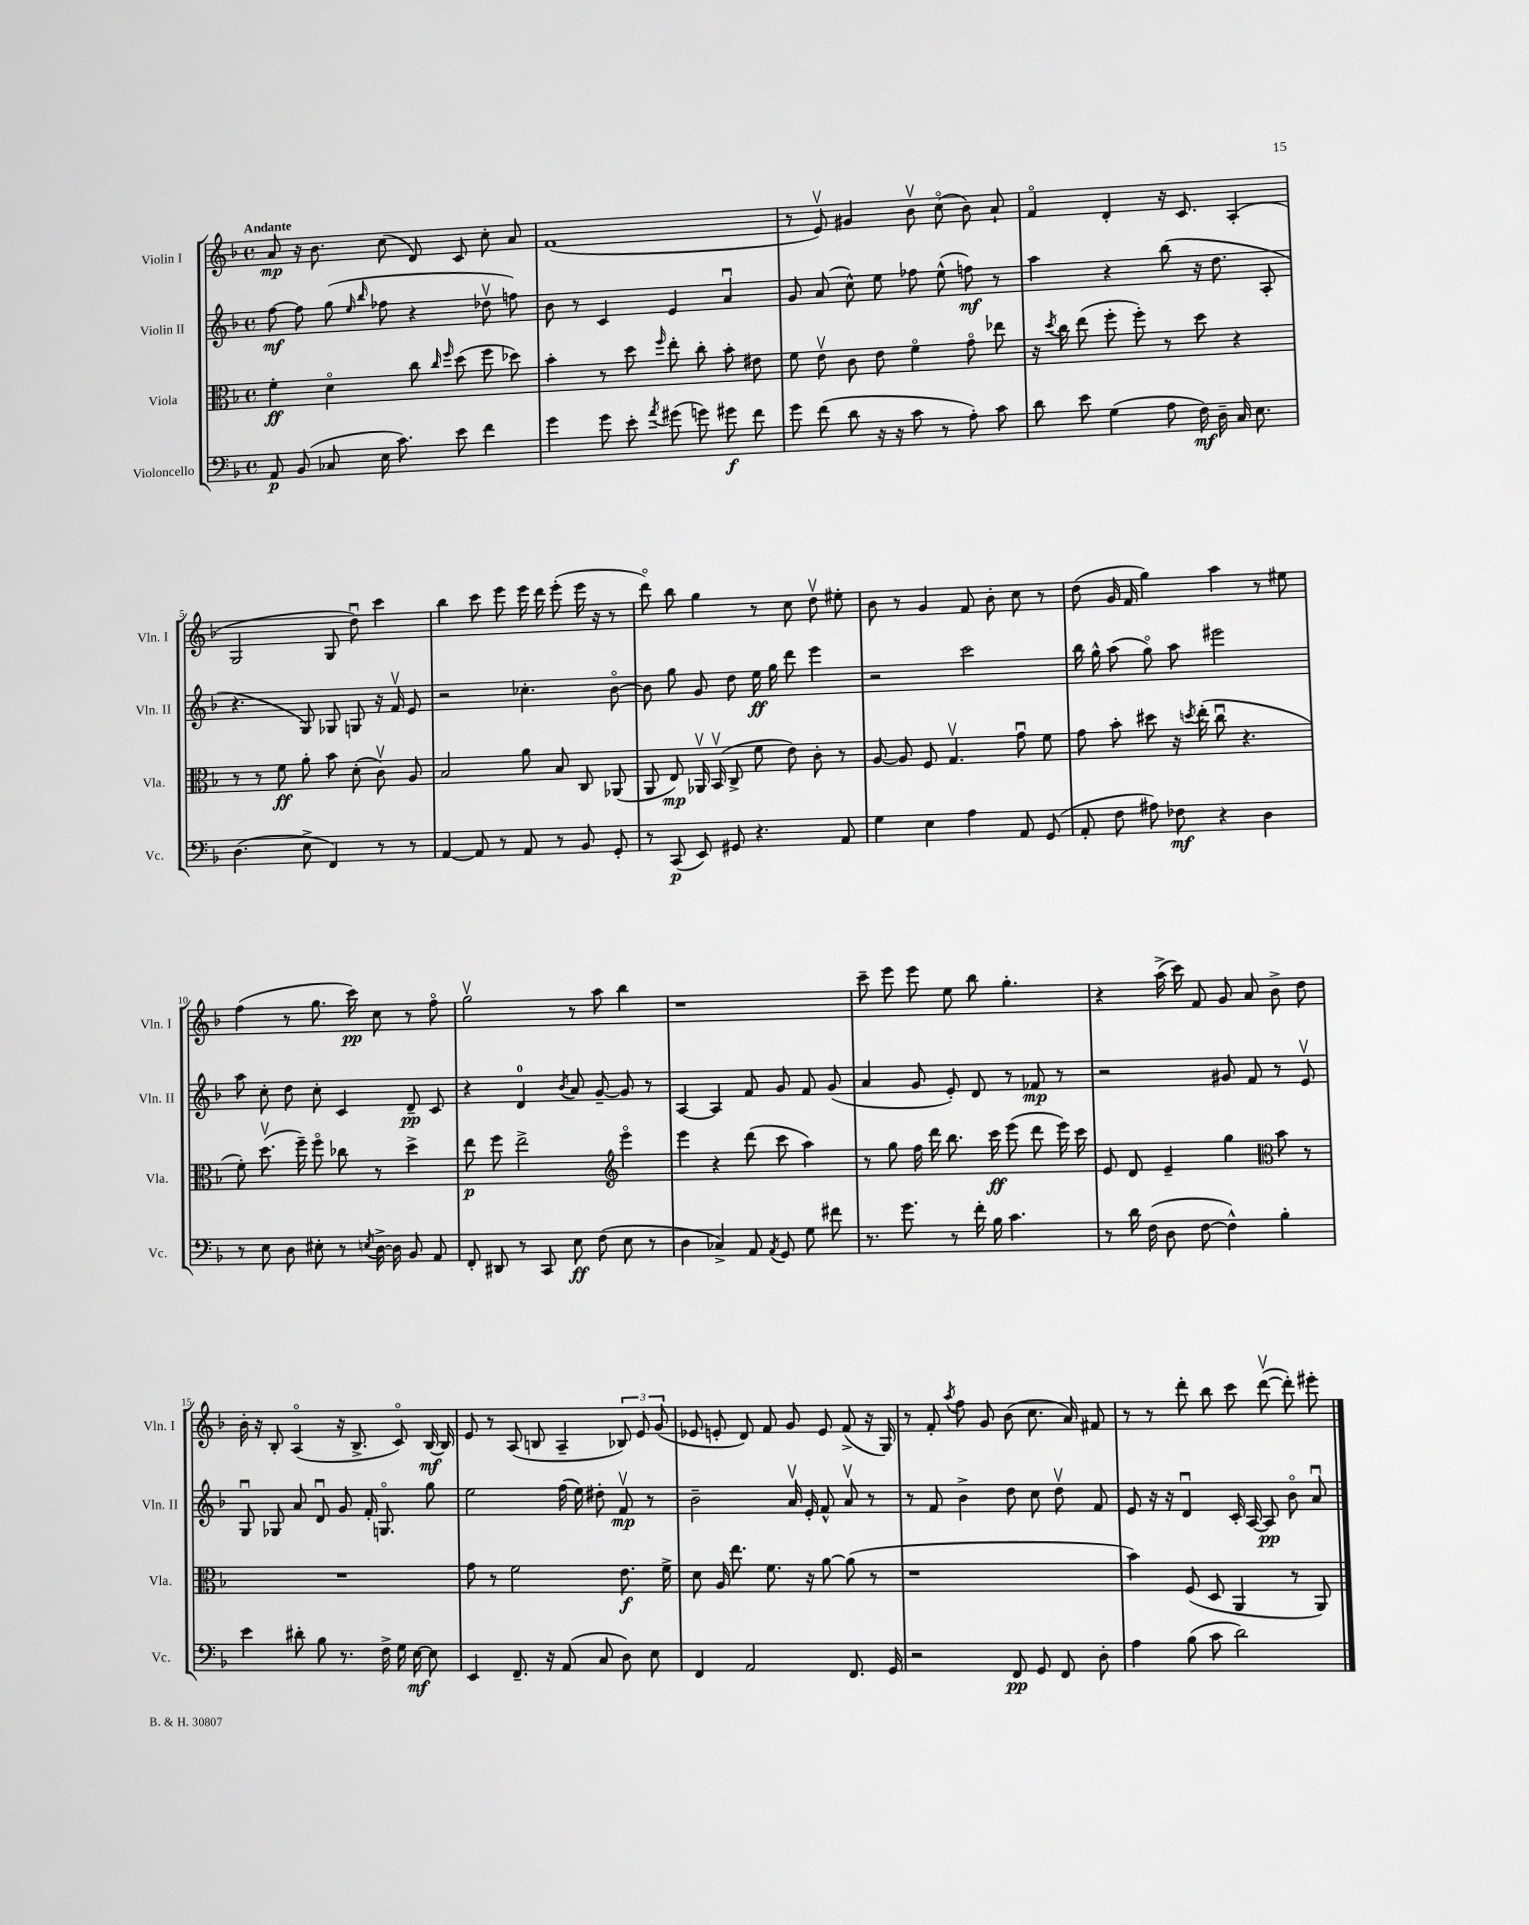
<<
\new StaffGroup <<
\new Staff = "s0" \with { instrumentName = "Violin I" shortInstrumentName = "Vln. I" } {
    \clef treble \key f \major \defaultTimeSignature \time 4/4 \tempo "Andante"
    \autoBeamOff a'8\mp r16 bes'8. c''8( d'8) c'8 c''8-. a'8 |
    f'1( |
    r8 e'8\upbow) gis'4 bes'8\upbow c''8\flageolet( bes'8) a'8-! |
    f'4\flageolet d'4-. r16 c'8. a4-.( |
    g2 g8 d''8\downbow) c'''4 |
    bes''4 c'''8 e'''8 e'''16 d'''16 e'''8-.( e'''16 r16 r8 |
    d'''8\flageolet) bes''8 g''4 r8 c''8 d''8\upbow eis''8-. |
    bes'8 r8 g'4 f'8 bes'8-. c''8 r8 |
    d''8( g'16 f'16 g''4) a''4 r8 eis''8 |
    f''4( r8 g''8. c'''16\pp) c''8 r8 f''8\flageolet |
    g''2\upbow r8 a''8 bes''4 |
    r1 |
    c'''8-- e'''8 e'''8 e''8 bes''8 g''4.-. |
    r4 a''16->( c'''16) f'8 g'8 a'8 bes'8-> d''8 |
    bes'16-. r16 bes8-. a4\flageolet( r16 bes8.-> c'8\flageolet) bes16~\mf bes16 |
    e'8 r8 a8( b8 a4-- \tuplet 3/2 { bes8) e'8 g'8( } |
    ees'8 e'8-. d'8) f'8 g'8 e'8 f'8->( r16 g16) |
    r8 f'8-. \acciaccatura { a''8 } f''8 g'8 bes'8( c''8. a'16) fis'8 |
    r8 r8 d'''8-. bes''8 c'''8 d'''8~\upbow( d'''8-.) eis'''8-. \bar "|." |
}
\new Staff = "s1" \with { instrumentName = "Violin II" shortInstrumentName = "Vln. II" } {
    \clef treble \key f \major \defaultTimeSignature \time 4/4
    \autoBeamOff f''8~\mf f''8 g''8( \grace { e''16 bes''16 } fes''8 r4 des''8\upbow f''8) |
    bes'8 r8 c'4 e'4 a'4\downbow |
    g'8 a'8( c''8-^) e''8 fes''8 e''8-^( f''8\mf) r8 |
    a''4 r4 bes''8( r16 d''8. a8-. |
    r4. g8) ges8 g8 r16 f'16\upbow e'8 |
    r2 ces''4.-. bes'8~\flageolet |
    bes'8 g''8 g'8 d''8 e''16\ff g''16 d'''8 e'''4 |
    r2 c'''2 |
    bes''16 g''16-^ a''8( g''8\flageolet) a''8 eis'''2 |
    a''8 c''8-. d''8 c''8-. c'4 d'8--\pp c'8 |
    r4 d'4-0 \acciaccatura { bes'8 } a'8 g'8~-- g'8 r8 |
    a4~ a4 f'8 g'8 f'8 g'8( |
    a'4 g'8 e'8-.) d'8 r8 fes'8\mp r8 |
    r2 gis'8 f'8 r8 e'8\upbow |
    g8\downbow ges8 a'8 d'8\downbow g'8 f'16-. g8.\flageolet g''8 |
    e''2 f''16( e''16) dis''8-. f'8\upbow\mp r8 |
    bes'2-- a'16\upbow e'16-. f'8-^ a'8\upbow r8 |
    r8 f'8 bes'4-> d''8 c''8 d''8\upbow f'8 |
    e'8 r16 r16 d'4\downbow c'16-. a16~ a8\pp bes'8\flageolet a'8\downbow \bar "|." |
}
\new Staff = "s2" \with { instrumentName = "Viola" shortInstrumentName = "Vla." } {
    \clef alto \key f \major \defaultTimeSignature \time 4/4
    \autoBeamOff f'4-.\ff d'4\flageolet c''8 \grace { c''16 f''16 } d''8( f''8 des''8) |
    bes'4-. r8 d''8 \grace { f''16 } e''8-. c''8-. bes'8-. eis'8 |
    f'8 e'8\upbow c'8 e'8 f'4\flageolet g'8\flageolet ees''8 |
    r16 \acciaccatura { d''8 } c''16 e''8( f''8-. f''8-.) r8 d''8 r4 |
    r8 r8 f'8\ff a'8-. bes'8 d'8-.( c'8\upbow) a8 |
    bes2 a'8 bes8 c8 aes,8( |
    a,8 e8\mp) aes,16\upbow bes,16\upbow( c8-> f'8 e'8) c'8-. r8 |
    a8~ a8 f8 g4.\upbow g'8\downbow f'8 |
    g'8 bes'8-. dis''8 r16 \acciaccatura { d''8 } e''16-.( c''8\downbow r4. |
    f'8-.) d''8.\upbow( f''16--) f''8\flageolet ces''8 r8 d''4-> |
    e''8\p f''8 e''2-> \clef treble e'''4\flageolet |
    e'''4 r4 d'''8( c'''8 a''4) |
    r8 g''8 f''16 d'''16 bes''8. c'''16\ff e'''8( d'''8 e'''16) c'''16 |
    e'8 d'8 e'4-- g''4 \clef alto bes'8 r8 |
    R1 |
    g'8 r8 f'2 e'8.\f f'16-> |
    d'8 a16 e''8. f'8. r16 a'8~ a'8( r8 |
    r1 |
    bes'4) f8( d8 a,4 r8 a,8) \bar "|." |
}
\new Staff = "s3" \with { instrumentName = "Violoncello" shortInstrumentName = "Vc." } {
    \clef bass \key f \major \defaultTimeSignature \time 4/4
    \autoBeamOff a,8\p bes,8( ces8 e16 c'8.) e'8 f'4 |
    g'4 g'8 e'8-. \acciaccatura { a'8 } gis'8( g'8) gis'8\f f'8 |
    g'8 f'8( d'8 r16 r16 c'8 r8 a8-.) c'8 |
    d'8 e'8 g4( a8 f16\mf) d16-- c16 e8. |
    d4.( e8-> f,4) r8 r8 |
    a,4~ a,8 r8 a,8 r8 bes,8 g,8-. |
    r8 c,8\p( e,8) gis,8 r4. a,8 |
    g4 e4 a4 a,8 g,8( |
    a,8-. f8 ais8) fes8\mf r4 d4 |
    r8 e8 d8 eis8-. r8 \acciaccatura { e8 } d16~-> d16 bes,8 a,8 |
    f,8-. dis,8 r8 c,8 e8\ff f8( e8 r8 |
    d4 ces4->) a,8 \acciaccatura { a,8 } g,8 g8 fis'8 |
    r8. g'8. r8 f'16-. bes16 c'4. |
    r8 d'16 f16( d8 f8~ f4-^) bes4-. |
    e'4 dis'8-. bes8 r8. f16-> g16 e16~\mf e8 |
    e,4 f,8.-- r16 a,8( c8 d8) e8 |
    f,4 a,2 f,8. g,16 |
    r2 f,8\pp g,8 f,8 d8-. |
    a4 bes8( c'8 d'2) \bar "|." |
}
>>
>>
